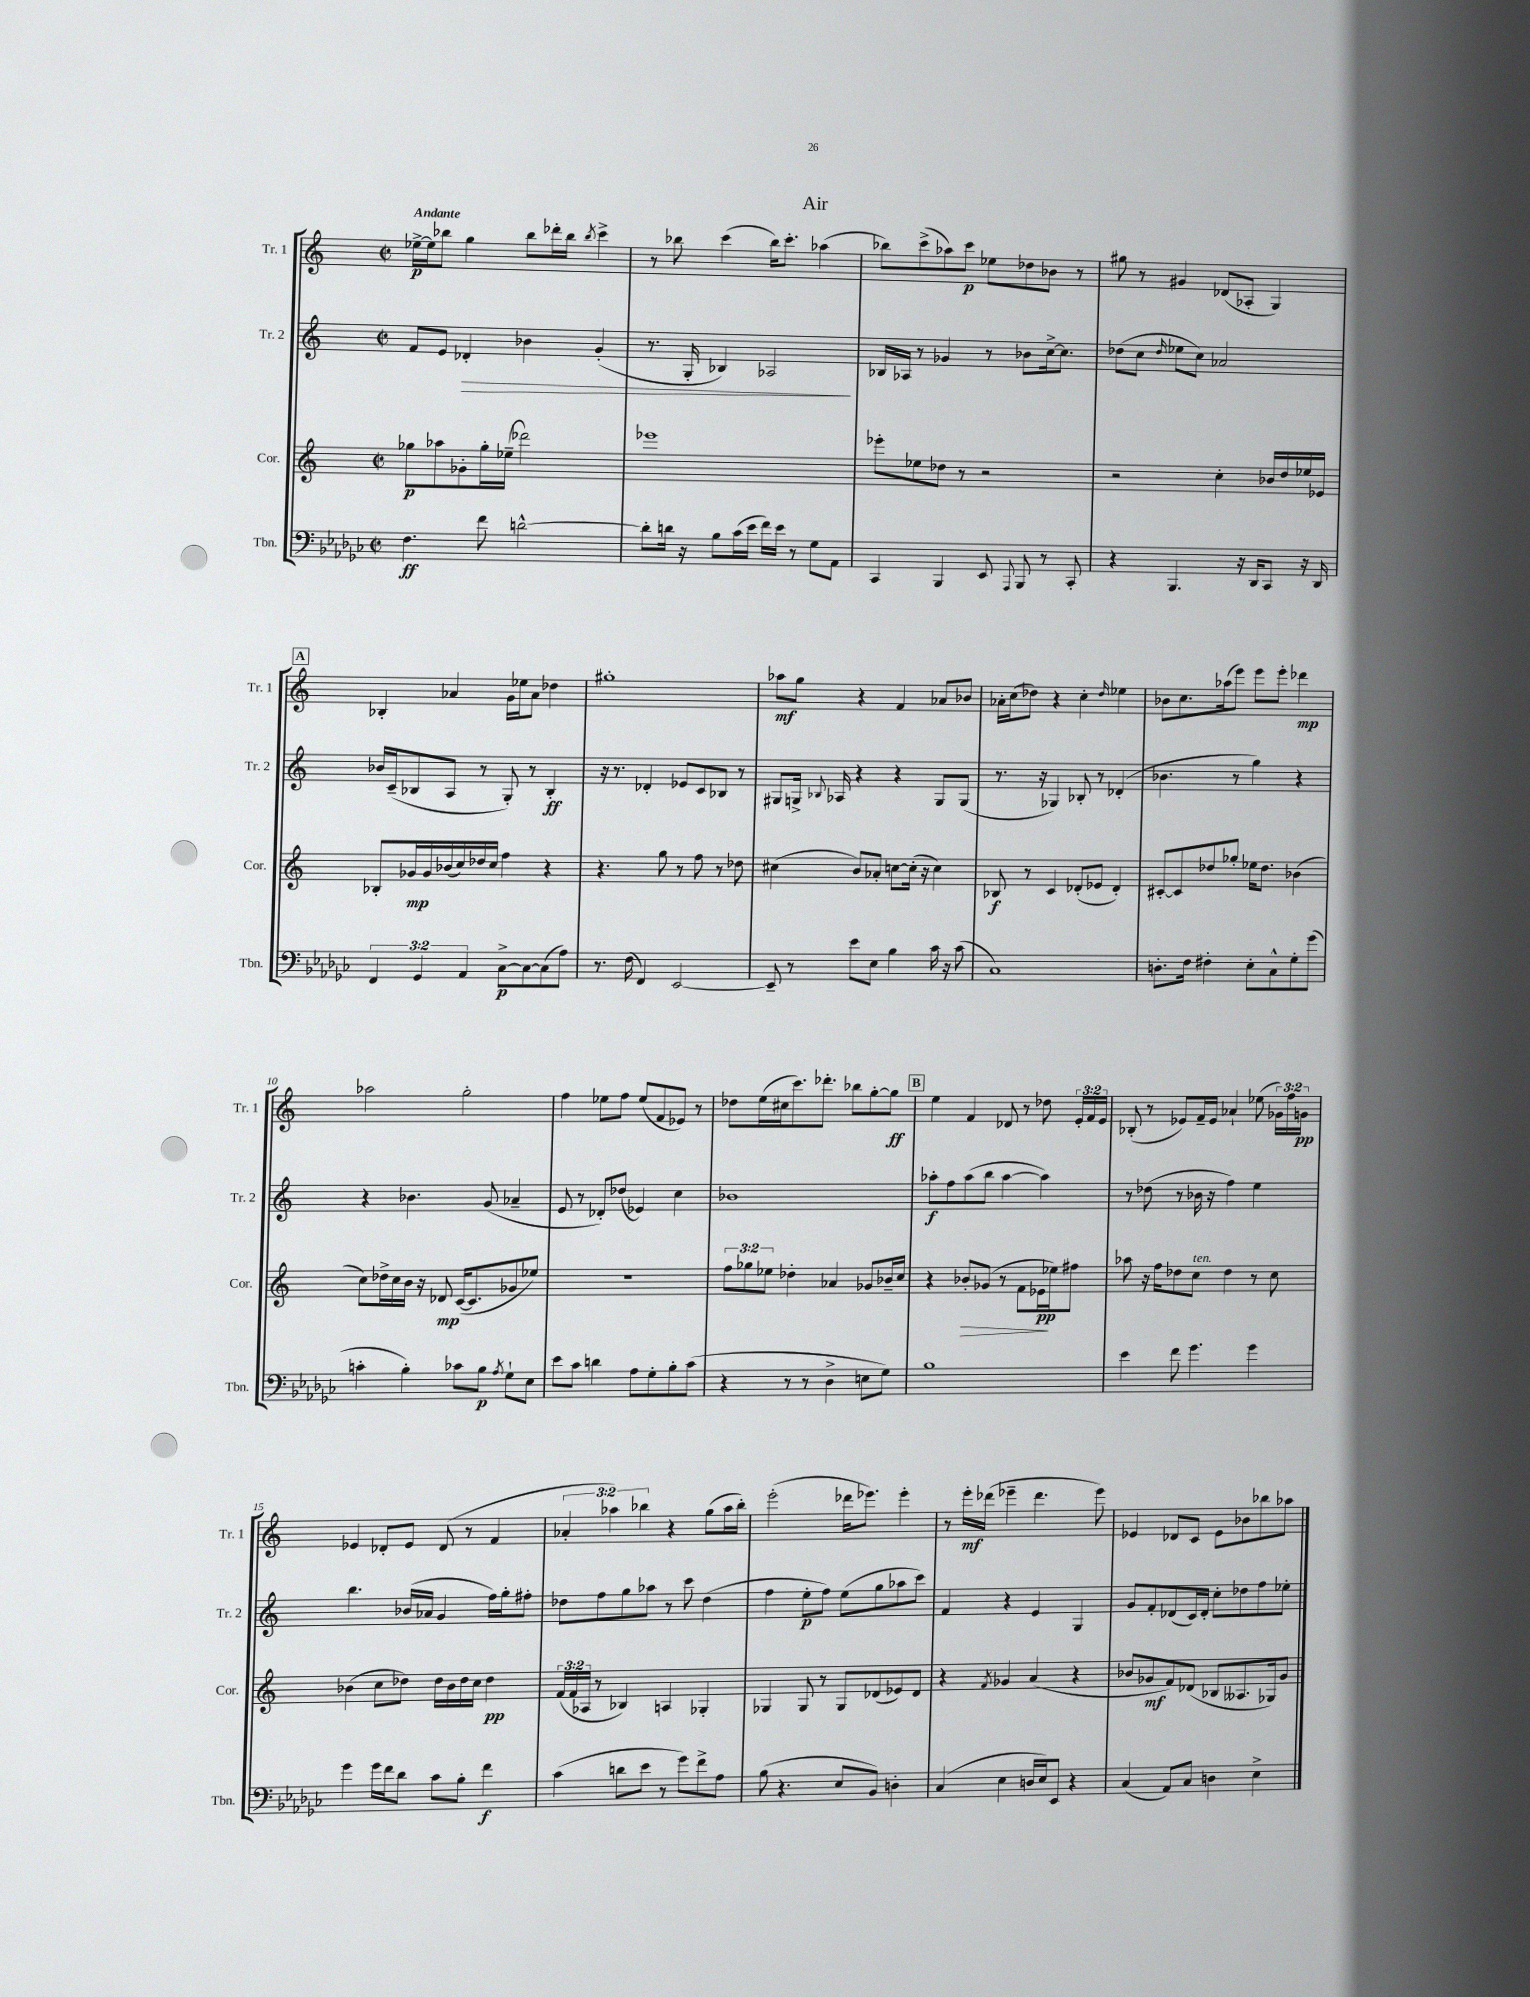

**kern	**dynam	**kern	**dynam	**kern	**dynam	**kern	**dynam
*part4	*part4	*part3	*part3	*part2	*part2	*part1	*part1
*staff4	*staff4	*staff3	*staff3	*staff2	*staff2	*staff1	*staff1
*I"Tbn.	*	*I"Cor.	*	*I"Tr. 2	*	*I"Tr. 1	*
*I'Tbn.	*	*I'Cor.	*	*I'Tr. 2	*	*I'Tr. 1	*
*clefF4	*	*clefG2	*	*clefG2	*	*clefG2	*
*k[b-e-a-d-g-c-]	*	*k[]	*	*k[]	*	*k[]	*
*M2/2	*	*M2/2	*	*M2/2	*	*M2/2	*
*met(c|)	*	*met(c|)	*	*met(c|)	*	*met(c|)	*
=1	=1	=1	=1	=1	=1	=1	=1
!	!	!	!	!	!	!LO:TX:a:B:t=Andante	!
4.F\	ff	8gg-X\L	p	8f/L	.	[16ee-X^\LL	p
.	.	.	.	.	.	16ee-\J]	.
.	.	8aa-X\	.	8e/J	.	8bb-X\J	.
!	!	!	!	!	!LO:HP:b	!	!
.	.	8g-X'\	.	4d-X'/	>	4gg\	.
8f\	.	16gg-'\L	.	.	.	.	.
.	.	(16ee-X~\JJ	.	.	.	.	.
[2dn^^\	.	2ddd-X\)	.	4b-X\	.	8bb-\L	.
.	.	.	.	.	.	16ddd-X'\L	.
.	.	.	.	.	.	16bb-\JJ	.
.	.	.	.	.	.	8qbb-/	.
.	.	.	.	(4g'/	.	4ccc^\	.
=2	=2	=2	=2	=2	=2	=2	=2
8d'\L]	.	1eee-X	.	8.r	.	8r	.
16dn\Jk	.	.	.	.	.	8bb-X\	.
16r	.	.	.	16G'/	.	.	.
8B-\L	.	.	.	4B-X/)	.	(4ccc\	.
(16c-\L	.	.	.	.	.	.	.
16e-\JJ	.	.	.	.	.	.	.
16f\LL)	.	.	.	2A-X/	.	16bb-\KL)	.
16e-\JJ	.	.	.	.	.	8.ccc'\J	.
8r	.	.	.	.	.	.	.
8G-\L	.	.	.	.	.	(4aa-X\	.
8AA-\J	.	.	.	.	.	.	.
.	.	.	.	.	]	.	.
=3	=3	=3	=3	=3	=3	=3	=3
4CC-/	.	8eee-X'\L	.	16B-X/LL	.	8bb-X\L)	.
.	.	.	.	16A-X/JJ	.	.	.
.	.	8ee-X\	.	8r	.	(8ccc^\	.
4BBB-/	.	8dd-X\J	.	4g-X/	.	8aa-X\)	.
.	.	8r	.	.	.	8ccc\J	p
8EE-/	.	2r	.	8r	.	8ee-X\L	.
8qqAAA-/	.	.	.	.	.	.	.
8BBB-/	.	.	.	8b-X\L	.	8dd-X\	.
8r	.	.	.	[16cc^\k	.	8b-X\J	.
.	.	.	.	8.cc\J]	.	.	.
8CC-'/	.	.	.	.	.	8r	.
=4	=4	=4	=4	=4	=4	=4	=4
4r	.	2r	.	(8dd-X\L	.	8gg#X\	.
.	.	.	.	8cc\J	.	8r	.
.	.	.	.	16qqdd-/	.	.	.
4.BBB-/	.	.	.	8ee-X\L	.	4g#X/	.
.	.	.	.	8cc\J)	.	.	.
.	.	4cc'\	.	2a-X/	.	(8d-X/L	.
16r	.	.	.	.	.	8A-X'/J	.
16DD-/KL	.	.	.	.	.	.	.
8CC-/J	.	16b-X/LL	.	.	.	4G/)	.
.	.	16dd/	.	.	.	.	.
16r	.	16ee-X/	.	.	.	.	.
16DD-/	.	16e-X/JJ	.	.	.	.	.
!!LO:LB:g=z
!!LO:REH:place=s1:t=A
=5	=5	=5	=5	=5	=5	=5	=5
6FF/	.	8B-X'/L	.	16b-X/LL	.	4B-X'/	.
.	.	.	.	(16c~/J	.	.	.
.	.	16g-X/L	mp	8B-X/	.	.	.
6GG-/	.	.	.	.	.	.	.
.	.	16g-/	.	.	.	.	.
.	.	(16b-X/	.	8A/J	.	4a-X/	.
.	.	16cc/)	.	.	.	.	.
6AA-/	.	.	.	.	.	.	.
.	.	16dd-X/	.	8r	.	.	.
.	.	16cc/JJ	.	.	.	.	.
[8C-^\L	p	4ff\	.	8G'/)	.	16g\LL	.
.	.	.	.	.	.	16ee-X\J	.
8C-\_	.	.	.	8r	.	8a-\J	.
(8C-\]	.	4r	.	4B-'/	ff	4dd-X\	.
8A-\J)	.	.	.	.	.	.	.
=6	=6	=6	=6	=6	=6	=6	=6
8.r	.	4.r	.	16r	.	1gg#X'	.
.	.	.	.	8.r	.	.	.
(16F\	.	.	.	.	.	.	.
4FF/)	.	.	.	4d-X'/	.	.	.
.	.	8gg\	.	.	.	.	.
[2EE-/	.	8r	.	8e-X/L	.	.	.
.	.	8ff\	.	8c/	.	.	.
.	.	8r	.	8B-X/J	.	.	.
.	.	8dd-X\	.	8r	.	.	.
=7	=7	=7	=7	=7	=7	=7	=7
8EE-~/]	.	(4cc#X\	.	8G#X/L	.	8aa-X\L	mf
8r	.	.	.	16Gn^/Jk	.	8gg\J	.
.	.	.	.	8qqB-X/	.	.	.
.	.	.	.	16A-X/	.	.	.
8e-\L	.	8b/L)	.	4r	.	4r	.
8E-\J	.	8a-X'/J	.	.	.	.	.
4B-\	.	[8ccn\L	.	4r	.	4f/	.
.	.	(16cc'\Jk]	.	.	.	.	.
.	.	16r	.	.	.	.	.
16c-\	.	4cc\)	.	8G/L	.	8a-X/L	.
16r	.	.	.	.	.	.	.
(8c-\	.	.	.	(8G/J	.	8b-X/J	.
=8	=8	=8	=8	=8	=8	=8	=8
1C-)	.	8B-X/	f	8.r	.	16a-X'\LL	.
.	.	.	.	.	.	(16cc\J	.
.	.	8r	.	.	.	8dd-X\J)	.
.	.	.	.	16r	.	.	.
.	.	4c/	.	4G-X/)	.	4r	.
.	.	(8d-X'/L	.	8B-X'/	.	4cc'\	.
.	.	8e-X/J	.	8r	.	.	.
.	.	.	.	.	.	16qqdd-/	.
.	.	4d-'/)	.	(4d-X'/	.	4ee-X\	.
=9	=9	=9	=9	=9	=9	=9	=9
8.Dn'\L	.	[8c#X'/L	.	4.b-X\	.	8b-X\L	.
.	.	8c#/]	.	.	.	8.cc\	.
16F\Jk	.	.	.	.	.	.	.
4F#X'\	.	8dd-X/	.	.	.	.	.
.	.	.	.	.	.	(16aa-X\k	.
.	.	8gg-X'/J	.	8r	.	8eee\J)	.
8E-'\L	.	16ee-X\KL	.	4gg\)	.	8eee\L	.
.	.	8.dd-\J	.	.	.	.	.
8C-^^\	.	.	.	.	.	8eee'\J	.
8G-'\	.	(4b-X\	.	4r	.	4ddd-X\	mp
(8g-\J	.	.	.	.	.	.	.
!!LO:LB:g=z
=10	=10	=10	=10	=10	=10	=10	=10
4cn'\	.	8cc\L)	.	4r	.	2aa-X\	.
.	.	16dd-X^\L	.	.	.	.	.
.	.	16cc\	.	.	.	.	.
4B-'\)	.	16b\JJ	.	4.b-X\	.	.	.
.	.	16r	.	.	.	.	.
.	.	8d-X/	mp	.	.	.	.
8c-X\L	.	([16c/KL	.	.	.	2gg'\	.
.	.	8.c/]	.	.	.	.	.
8B-\J	p	.	.	(8g/	.	.	.
8qA-/	.	.	.	.	.	.	.
8G-`\L	.	8g-X/	.	4a-X~/	.	.	.
8E-\J	.	8ee-X/J)	.	.	.	.	.
=11	=11	=11	=11	=11	=11	=11	=11
8e-\L	.	1r	.	8e/	.	4ff\	.
8c-\J	.	.	.	8r	.	.	.
4dn\	.	.	.	8d-X'/L)	.	8ee-X\L	.
.	.	.	.	(8dd-X/J	.	8ff\J	.
8A-\L	.	.	.	4e-X/)	.	(8ee-/L	.
8G-'\	.	.	.	.	.	8f/	.
8B-'\	.	.	.	4cc\	.	8e-X/J)	.
(8c-\J	.	.	.	.	.	8r	.
=12	=12	=12	=12	=12	=12	=12	=12
4r	.	12ff\L	.	1b-X	.	8dd-X\L	.
.	.	12gg-X\	.	.	.	.	.
.	.	.	.	.	.	(16ee\L	.
.	.	12ee-X\J	.	.	.	.	.
.	.	.	.	.	.	16cc#X\J	.
8r	.	4dd-X'\	.	.	.	8.ccc\)	.
8r	.	.	.	.	.	.	.
.	.	.	.	.	.	8.ddd-X'\J	.
4D-^\	.	4a-X/	.	.	.	.	.
.	.	.	.	.	.	8bb-X\L	.
8En\L	.	8g-X/L	.	.	.	[8gg'\	.
8G-\J)	.	16b-X~/L	.	.	.	8gg\J]	ff
.	.	16cc/JJ	.	.	.	.	.
!!LO:REH:place=s1:t=B
=13	=13	=13	=13	=13	=13	=13	=13
1B-	.	4r	.	8aa-X'\L	f	4ee\	.
.	.	.	.	8ff\	.	.	.
!	!	!	!LO:HP:b	!	!	!	!
.	.	8b-X'/L	>	(8aa-\	.	4f/	.
.	.	(8g-X/J	.	8bb\J	.	.	.
.	.	8r	.	[4aa-\	.	8d-X/	.
.	.	8f\L	.	.	.	8r	.
.	.	16e-X\L	pp	4aa-\])	.	8dd-X\	.
.	.	16ee-X\J)	]	.	.	.	.
.	.	8ff#X\J	.	.	.	24e'/LL	.
.	.	.	.	.	.	24f/	.
.	.	.	.	.	.	24e/JJ	.
=14	=14	=14	=14	=14	=14	=14	=14
4e-\	.	8aa-X\	.	8r	.	(8B-X'/	.
.	.	16r	.	(8dd-X\	.	8r	.
.	.	16ff\KL	.	.	.	.	.
8f\	.	8dd-X\	.	8r	.	8e-X/L)	.
!	!	!LO:TX:a:i:t=ten.	!	!	!	!	!
4.g-\	.	8cc\J	.	16b-X\	.	16f~/L	.
.	.	.	.	16r	.	16e-/JJ	.
.	.	4dd-\	.	4ff\)	.	4a-X`/	.
4g-\	.	8r	.	4ee\	.	(8ee-X\	.
.	.	8cc\	.	.	.	24g-X\LL)	.
.	.	.	.	.	.	24ff\	.
.	.	.	.	.	.	24gn\JJ	pp
!!LO:LB:g=z
=15	=15	=15	=15	=15	=15	=15	=15
4g-\	.	(4b-X\	.	4.bb\	.	4e-X/	.
16g-\LL	.	8cc\L	.	.	.	8d-X'/L	.
16f\J	.	.	.	.	.	.	.
8d-\J	.	8dd-X\J)	.	(16b-X/LL	.	8e-/J	.
.	.	.	.	16a-X/JJ	.	.	.
8c-\L	.	16dd-\LL	.	4g/	.	(8d-/	.
.	.	16b-\	.	.	.	.	.
8B-'\J	.	16dd-\	.	.	.	8r	.
.	.	16cc\JJ	.	.	.	.	.
4f\	f	4dd-\	pp	16ff\LL)	.	4f/	.
.	.	.	.	16gg'\J	.	.	.
.	.	.	.	8ff#X'\J	.	.	.
=16	=16	=16	=16	=16	=16	=16	=16
(4c-\	.	(24f/LL	.	8dd-X\L	.	6a-X'/	.
.	.	24f/	.	.	.	.	.
.	.	24A-X/JJ	.	.	.	.	.
.	.	8r	.	8ff\	.	.	.
.	.	.	.	.	.	6aa-X\)	.
8dn\L	.	4B-X/)	.	8gg\	.	.	.
.	.	.	.	.	.	6bb-X\	.
8e-\J	.	.	.	8aa-X\J	.	.	.
8r	.	4An/	.	8r	.	4r	.
8g-\L)	.	.	.	8ccc\	.	.	.
8f^\	.	4G-X'/	.	(4dd-\	.	(8gg\L	.
8A-\J	.	.	.	.	.	16aa-\L	.
.	.	.	.	.	.	16bb-'\JJ)	.
=17	=17	=17	=17	=17	=17	=17	=17
(8B-\	.	4G-X/	.	4ff\	.	(2eee'\	.
4.r	.	.	.	.	.	.	.
.	.	8G-/	.	8ee'\L	p	.	.
.	.	8r	.	8ff\J)	.	.	.
8E-/L	.	8G-/L	.	(8ee\L	.	16ddd-X\KL	.
.	.	.	.	.	.	8.eee-X\J)	.
8BB-/J)	.	(8d-X/	.	8gg\	.	.	.
4Dn'\	.	8e-X/)	.	8aa-X\	.	4eee-'\	.
.	.	8d-/J	.	8ccc\J)	.	.	.
=18	=18	=18	=18	=18	=18	=18	=18
(4C-/	.	4r	.	4f/	.	8r	.
.	.	.	.	.	.	16eee'\LL	mf
.	.	.	.	.	.	(16ddd-X\JJ	.
.	.	8qf/	.	.	.	.	.
4E-\	.	4g-X/	.	4r	.	4eee-X~\	.
16Dn/LL	.	(4a/	.	4e/	.	4.ddd-\	.
16E-/J)	.	.	.	.	.	.	.
8EE-/J	.	.	.	.	.	.	.
4r	.	4r	.	4G/	.	.	.
.	.	.	.	.	.	8eee-\)	.
=19	=19	=19	=19	=19	=19	=19	=19
(4C-/	.	8b-X/L	.	8g/L	.	4e-X/	.
.	.	8g-X/	mf	8f'/	.	.	.
8AA-/L)	.	8f/)	.	(8d-X/	.	8d-X/L	.
8C-/J	.	(8d-X/J	.	16c/L)	.	8c/J	.
.	.	.	.	16d-'/JJ	.	.	.
4Dn\	.	8B-X/L	.	8cc'\L	.	8e-\L	.
.	.	8.A--X/	.	8dd-X\	.	8b-X\	.
4E-^\	.	.	.	8ff\	.	8bb-X\	.
.	.	16G-X/k)	.	.	.	.	.
.	.	8g-/J	.	8ee-X'\J	.	8aa-X\J	.
==	==	==	==	==	==	==	==
*-	*-	*-	*-	*-	*-	*-	*-
